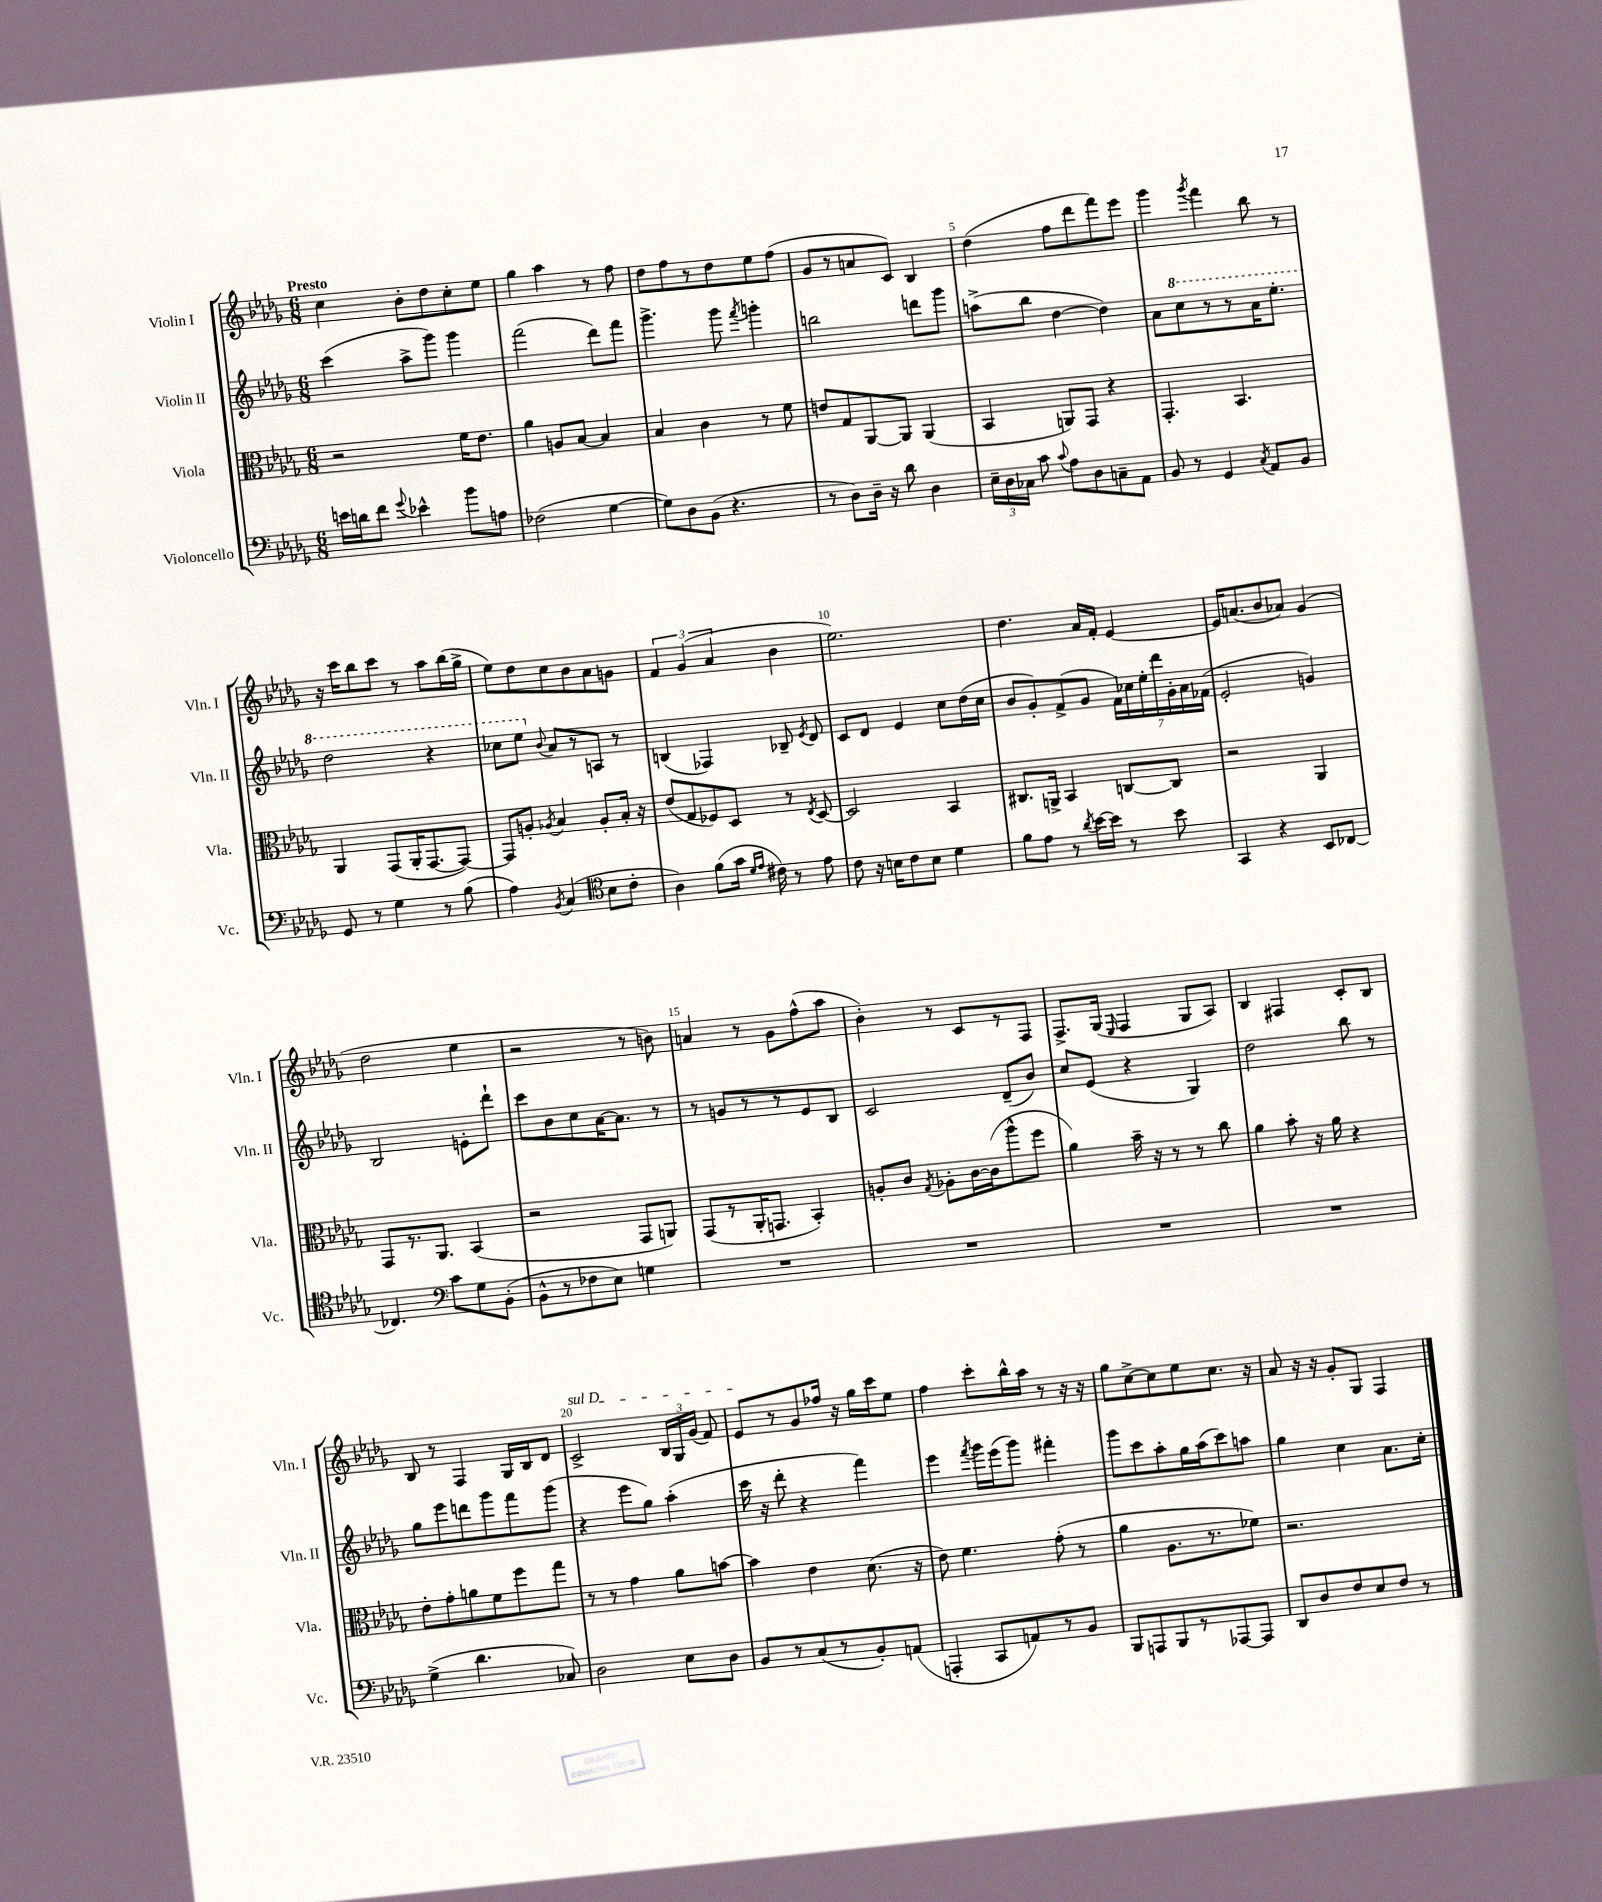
<<
\new StaffGroup <<
\new Staff = "s0" \with { instrumentName = "Violin I" shortInstrumentName = "Vln. I" } {
    \clef treble \key des \major \numericTimeSignature \time 6/8 \tempo "Presto"
    \autoBeamOff c''4 bes'8[-. des''8 c''8-. ees''8] |
    ges''4 aes''4 r8 f''8 |
    des''8[ f''8 r8 des''8 ees''8 f''8]( |
    ges'8[ r8 a'8 c'8]) bes4 |
    des''4( f''8[ des'''8 f'''8) ees'''8] |
    ges'''4 \acciaccatura { ges'''8 } f'''4 bes''8 r8 |
    r16 c'''16[ bes''8 c'''8] r8 aes''8[ bes''16( ges''16]-> |
    ees''8[) des''8 c''8 bes'8 aes'8 g'8] |
    \tuplet 3/2 { f'4 ges'4( aes'4 } bes'4 |
    ees''2.) |
    des''4. aes'16[ f'16]-. ees'4~ |
    ees'16[ a'8.( bes'8 aes'8]) ges'4( |
    des''2 ees''4 |
    r2 r8 b'8) |
    a'4 r8 ges'8[ f''8-^( aes''8] |
    bes'4-.) r8 c'8[ r8 f8] |
    f8.[-> ges16]( \grace { ees16 } f4 ges8[ aes8]) |
    bes4 fis4 c'8[-. bes8] |
    bes8 r8 f4 ges16[ bes16 des'8] |
    \once \override TextSpanner.bound-details.left.text = \markup { \italic "sul D" } c'2->\startTextSpan \tuplet 3/2 { bes16[ ges16 ges'16]( } f'8) |
    ees'8[\stopTextSpan r8 ges'8 fes''16] r16 ges''16[ c'''16 ees''8] |
    f''4 c'''8[-. bes''16-^ aes''16] r8 r16 r16 |
    ges''8[ c''8~-> c''8 ees''8 c''8.] r16 |
    aes'8 r16 r16 ges'8[-. ges8] f4 \bar "|." |
}
\new Staff = "s1" \with { instrumentName = "Violin II" shortInstrumentName = "Vln. II" } {
    \clef treble \key des \major \numericTimeSignature \time 6/8
    \autoBeamOff c'''4( aes''8[-> ges'''8]) ges'''4 |
    f'''2( des'''8[) f'''8] |
    ges'''4.-> ges'''8 \acciaccatura { f'''8 } g'''4-. |
    b''2 d'''8[ ges'''8] |
    a''8[->( bes''8] des''4~ des''4) |
    aes'8[ \ottava #1 c'''8 r8 r8 aes''16 ees'''8.]-. |
    des'''2 r4 |
    ces'''8[ ees'''8] \ottava #0 \appoggiatura { bes'8 } aes'8[ r8 a8] r8 |
    b4( fes4) bes8-- \acciaccatura { ees'8 } des'8 |
    c'8[ des'8] ees'4 c''8[ des''16( c''16] |
    bes'8[ ges'8-.) f'8->( ges'8] \tuplet 7/4 { f'16[) ces''16 ees''16-. des'''16 ges'16-. aes'16 fes'16]( } |
    ees'2-. g'4) |
    bes2 e'8[-. des'''8]-! |
    c'''8[ bes'8 c''8 aes'16~ aes'8.] r8 |
    r8 g'8[ r8 r8 ees'8 bes8] |
    c'2 des'8[--( bes'8]) |
    c''8[ ees'8]( r4 ges4) |
    des''2 bes''8 r8 |
    ges''8[ ees'''8 d'''8 ges'''8 f'''8 ges'''8]( |
    r4 ees'''8[ ges''8]) aes''4-.( |
    c'''16 r16 des'''8-. r4 f'''4) |
    ees'''4 \acciaccatura { f'''8 } ges'''16[ ees'''16( ges'''8]) fis'''4-. |
    ges'''8[ c'''8 aes''8-. ges''16 aes''16( c'''8) a''8] |
    ges''4 c''4 aes'8.[ c''16]-. \bar "|." |
}
\new Staff = "s2" \with { instrumentName = "Viola" shortInstrumentName = "Vla." } {
    \clef alto \key des \major \numericTimeSignature \time 6/8
    \autoBeamOff r2 f'16[ ees'8.] |
    aes'4 a8[ bes8]~ bes4 |
    bes4 c'4 r8 f'8 |
    e'8[ ges8 aes,8~ aes,8] aes,4( |
    bes,4 a,8[) ges,8] r4 |
    ges,4.-. bes,4. |
    aes,4 ges,8[( aes,16-. ges,8.~ ges,8]~) |
    ges,8[ a8]-. \acciaccatura { aes8 } bes4 aes8[-. bes16]-. r16 |
    ees'8[( ges8 fes8) des8] r8 \acciaccatura { ees8 } des8~ |
    des2 bes,4 |
    cis8.[ a,16]-> bes,4 c8[~ c8] |
    r2 aes,4 |
    ges,8[ r8. aes,8.] bes,4( |
    r2 ges,8[ a,8]) |
    ges,8[( r8 aes,16-. g,8.] bes,4-.) |
    a8[-. c'8] \acciaccatura { ges8 } aes8[-. c'16~ c'16( aes''8-^ f''8] |
    aes'4) bes'16-- r16 r8 r8 c''8 |
    aes'4 bes'8-. r16 aes'16 r4 |
    ees'8[-. ges'8-. a'8 f'8 f''8 ges''8] |
    r8 r8 ges'4 aes'8[ b'8]~ |
    b'4 ees'4 des'8.( r16 |
    ees'8) f'4. ges'8-.( r8 |
    aes'4 aes8.[ r8. fes'8]) |
    r2. \bar "|." |
}
\new Staff = "s3" \with { instrumentName = "Violoncello" shortInstrumentName = "Vc." } {
    \clef bass \key des \major \numericTimeSignature \time 6/8
    \autoBeamOff e'16[ d'16 f'8] \appoggiatura { ges'8 } ees'4-^ bes'8[ a8] |
    fes2( ges4~ |
    ges8[) des8 bes,8]( r4. |
    r8 des8[) des16]-- r16 des'8 des4 |
    \tuplet 3/2 { ees16[-- des16 ces16] } c'8 \appoggiatura { c'8 } aes8[ des8 c8-- aes,8] |
    bes,8 r8 ges,4 \acciaccatura { c8 } aes,8[ bes,8] |
    ges,8 r8 ges4 r8 bes8( |
    aes4) \acciaccatura { bes,8 } c4( \clef tenor bes8[ c'8]-. |
    aes4) f'8[( ges'16] \grace { des'16[ ees'16] } cis'16) r8 ees'8 |
    c'8 r16 b16[ c'8 b8] des'4 |
    f'8[ ees'8] r8 \acciaccatura { aes'8 } bes'16[~ bes'16] r8 bes'8 |
    ges,4 r4 bes,8[ ces8]~ |
    ces4. \clef bass c'8[ ges8 bes,8]-.( |
    bes,8[-^ r8 fes8 ees8]) g4 |
    R2. |
    R2. |
    R2. |
    R2. |
    ges4->( des'4. ces8) |
    des2 ees8[ des8] |
    bes,8[ r8 c8( r8 bes,8-.) a,8]( |
    a,,4-. c,8[ a,8) r8 bes,8] |
    bes,,8[ a,,8 bes,,8 r8 aes,,8~ aes,,8] |
    des,8[ des8 f8 ees8 f8] r8 \bar "|." |
}
>>
>>
\layout { \context { \Score \override BarNumber.break-visibility = ##(#f #t #t) barNumberVisibility = #(every-nth-bar-number-visible 5) } }
